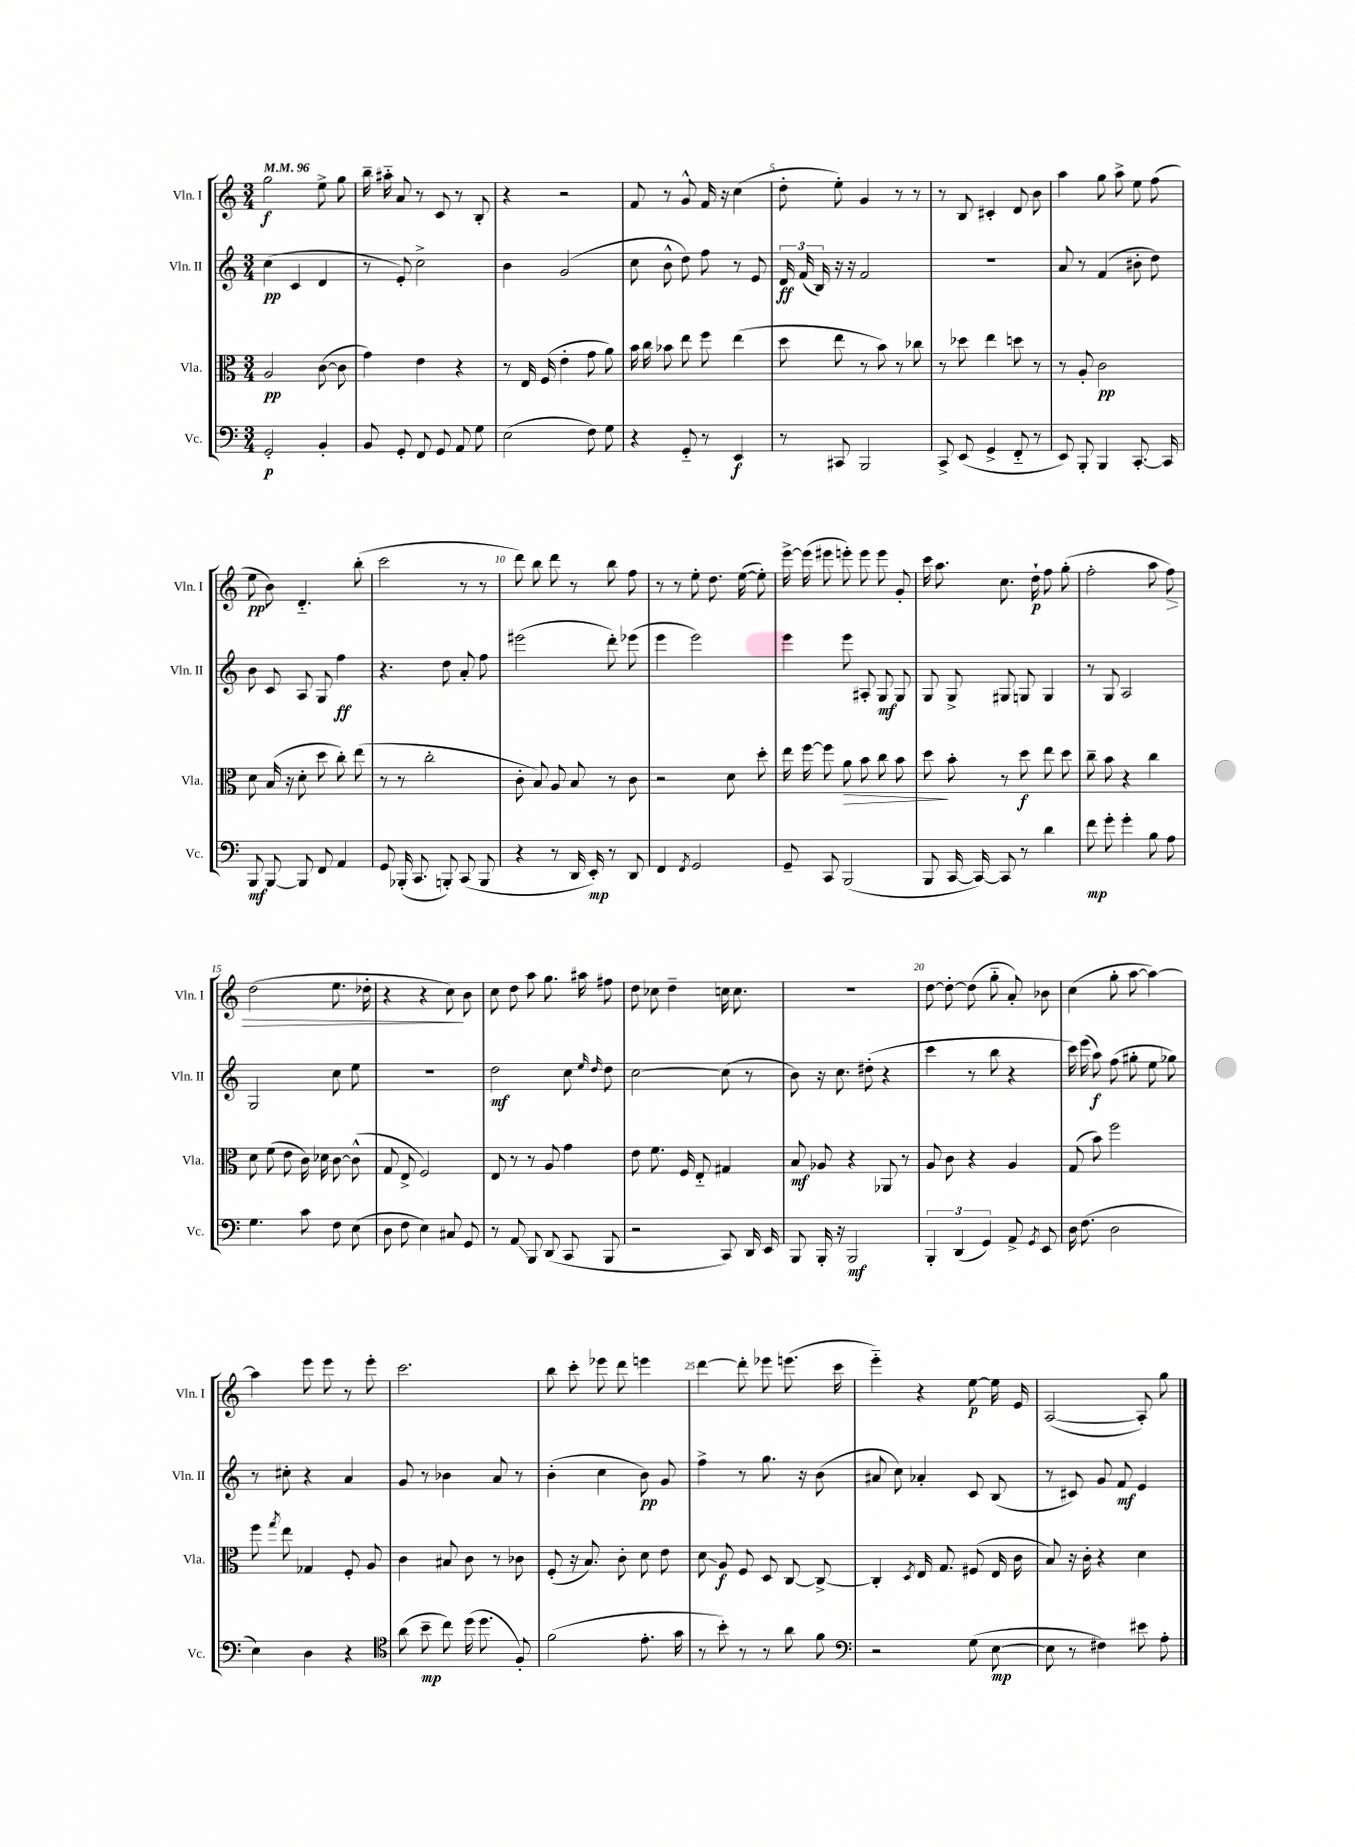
<<
\new StaffGroup <<
\new Staff = "s0" \with { instrumentName = "Vln. I" shortInstrumentName = "Vln. I" } {
    \clef treble \key c \major \numericTimeSignature \time 3/4 \tempo 4 = 96
    \autoBeamOff g''2\f e''8-> g''8 |
    b''16-- ais''16-_ a'8 r8 c'8 r8 b8-. |
    r4 r2 |
    f'8 r8 g'8-^ f'16 r16 c''4( |
    d''8-. e''8-.) g'4 r8 r8 |
    r8 b8 cis'4-. d'8 b'8 |
    a''4 g''8 a''8-> e''8 f''8( |
    e''8\pp b'8) d'4.-_ b''8-.( |
    c'''2 r8 r8 |
    d'''8) b''8 d'''8 r8 b''8 f''8 |
    r8 r8 e''8-. d''8. e''16~( e''8-.) |
    e'''16~-> e'''16( eis'''8 e'''8-.) e'''8 e'''8 g'8-. |
    c'''16 a''8. c''8. d''16-!\p f''8 g''8-.( |
    f''2-. a''8 f''8\>) |
    d''2( e''8. des''16-. |
    r4 r4 c''8\!) b'8 |
    c''8 d''8 a''8 g''8. ais''16 fis''8 |
    d''8 ces''8 d''4-- c''16 c''8. |
    R2. |
    d''8~ d''8~-. d''8( g''8-_ a'8-.) bes'8 |
    c''4( g''8-. a''8~ a''4~) |
    a''4 e'''8 e'''8 r8 e'''8-. |
    c'''2. |
    b''8 c'''8-. ees'''8 d'''8 e'''4 |
    d'''4~ d'''8-. ees'''8 e'''8.( c'''16 |
    e'''4-_) r4 e''8~\p e''16 e'16 |
    a2~( a8-.) g''8 \bar "|." |
}
\new Staff = "s1" \with { instrumentName = "Vln. II" shortInstrumentName = "Vln. II" } {
    \clef treble \key c \major \numericTimeSignature \time 3/4
    \autoBeamOff c''4\pp( c'4 d'4 |
    r8 e'8-.) c''2-> |
    b'4 g'2( |
    c''8 b'8-^ d''8) f''8 r8 e'8 |
    \tuplet 3/2 { d'16\ff f'16( b16) } r16 r16 f'2 |
    r2. |
    a'8 r8 f'4( bis'8-. d''8) |
    b'8 c'8 a8 g8 f''4\ff |
    r4. d''8 a'8-. f''8 |
    eis'''2( d'''8-.) ees'''8( |
    e'''4 e'''2) |
    e'''4 e'''8 ais8-. g8\mf g8 |
    g8 g8-> gis8 g8 g4 |
    r8 g8 a2 |
    g2 c''8 e''8 |
    R2. |
    d''2\mf c''8 \grace { e''16 d''16 } d''8 |
    c''2~ c''8( r8 |
    b'8) r16 c''8. dis''8-.( r4 |
    c'''4 r8 b''8 r4 |
    c'''16) e'''16( a''8\f) f''8( gis''8-. e''8 ges''8) |
    r8 cis''8-. r4 a'4 |
    g'8 r8 bes'4 a'8 r8 |
    b'4-.( c''4 b'8\pp) g'8 |
    f''4-> r8 g''8. r16 b'8( |
    ais'8 c''8) aes'4-. c'8 b8( |
    r8 cis'8) g'8 f'8\mf e'4 \bar "|." |
}
\new Staff = "s2" \with { instrumentName = "Vla." shortInstrumentName = "Vla." } {
    \clef alto \key c \major \numericTimeSignature \time 3/4
    \autoBeamOff a2\pp c'8~( c'8 |
    g'4) e'4 r4 |
    r8 e16 f16( e'4-. g'8 a'8) |
    b'16 c''16 bes'8 e''8 f''8 e''4( |
    d''8 e''8 r8 b'8) r8 ces''8 |
    r8 des''8 e''4 d''8 r8 |
    r8 a8-. c'2\pp |
    d'8 b16( r16 d'8-. d''8 c''8-.) e''8( |
    r8 r8 c''2-. |
    c'8-. b8) a8 b8 r8 c'8 |
    r2 d'8 d''8-. |
    e''16 f''16~ f''8 a'8\> b'8 c''8 b'8 |
    d''8\! b'8-. r8 d''8\f e''8 d''8 |
    c''8-- b'8 r4 c''4 |
    d'8 f'8( e'8 c'16) des'16 c'8~ c'8-^( |
    g8 e8-> f2) |
    e8 r8 r8 a8 g'4 |
    e'8 f'8. f16 e8-_ gis4 |
    b8\mf aes8 r4 aes,8 r8 |
    a8 c'8 r4 a4 |
    g8( b'8) f''2 |
    f''8 \acciaccatura { g''8 } e''8 ges4 f8-. a8 |
    c'4 bis8 c'8 r8 ces'8 |
    f8-.( r16 b8.) c'8-. d'8 e'8 |
    d'8\glissando a8\f f8 d8 c8~ c8~-> |
    c4-. \acciaccatura { d8 } e16 g8. fis8( e16 c'16 |
    b8) r16 c'16-. r4 d'4 \bar "|." |
}
\new Staff = "s3" \with { instrumentName = "Vc." shortInstrumentName = "Vc." } {
    \clef bass \key c \major \numericTimeSignature \time 3/4
    \autoBeamOff g,2-.\p b,4-. |
    b,8 g,8-. f,8 g,8 a,8 g8 |
    e2( f8) g8 |
    r4 g,8-_ r8 e,4\f |
    r8 cis,8 b,,2 |
    c,8-> e,8( g,4-> f,8-_ r8 |
    e,8) b,,8-. b,,4 c,8.~-. c,16 |
    b,,8\mf b,,8~ b,,8 f,8 a,4 |
    g,8 bes,,16-.( c,8. b,,8-.) c,8( b,,8 |
    r4 r8 d,16 e,16-.\mp) r8 d,8 |
    f,4 \acciaccatura { f,8 } g,2 |
    g,8-- c,8 b,,2( |
    b,,8 c,16~ c,16~) c,8 r8 d'4 |
    f'8\mp g'8-. g'4-. b8 a8 |
    g4. c'8 f8 e8( |
    d8 f8 e4) cis8 g,8 |
    r8 a,8\glissando b,,8 d,8( c,8 b,,8 |
    r2 c,8) d,16 e,16 |
    b,,8 b,,16-. r16 b,,2\mf |
    \tuplet 3/2 { b,,4-. d,4( g,4) } a,8-> \acciaccatura { g,8 } e,8 |
    d16 f8.( d2 |
    e4) d4 r4 |
    \clef tenor a'8( b'8--\mp c''8) d''16( d''8. f8-.) |
    f'2( e'8.-. g'16 |
    r8 b'8-.) r8 r8 a'8 f'8 |
    \clef bass r2 g8( e8~\mp |
    e8 r8 fis4) eis'8 a8-. \bar "|." |
}
>>
>>
\layout { \context { \Score \override BarNumber.break-visibility = ##(#f #t #t) barNumberVisibility = #(every-nth-bar-number-visible 5) } }
